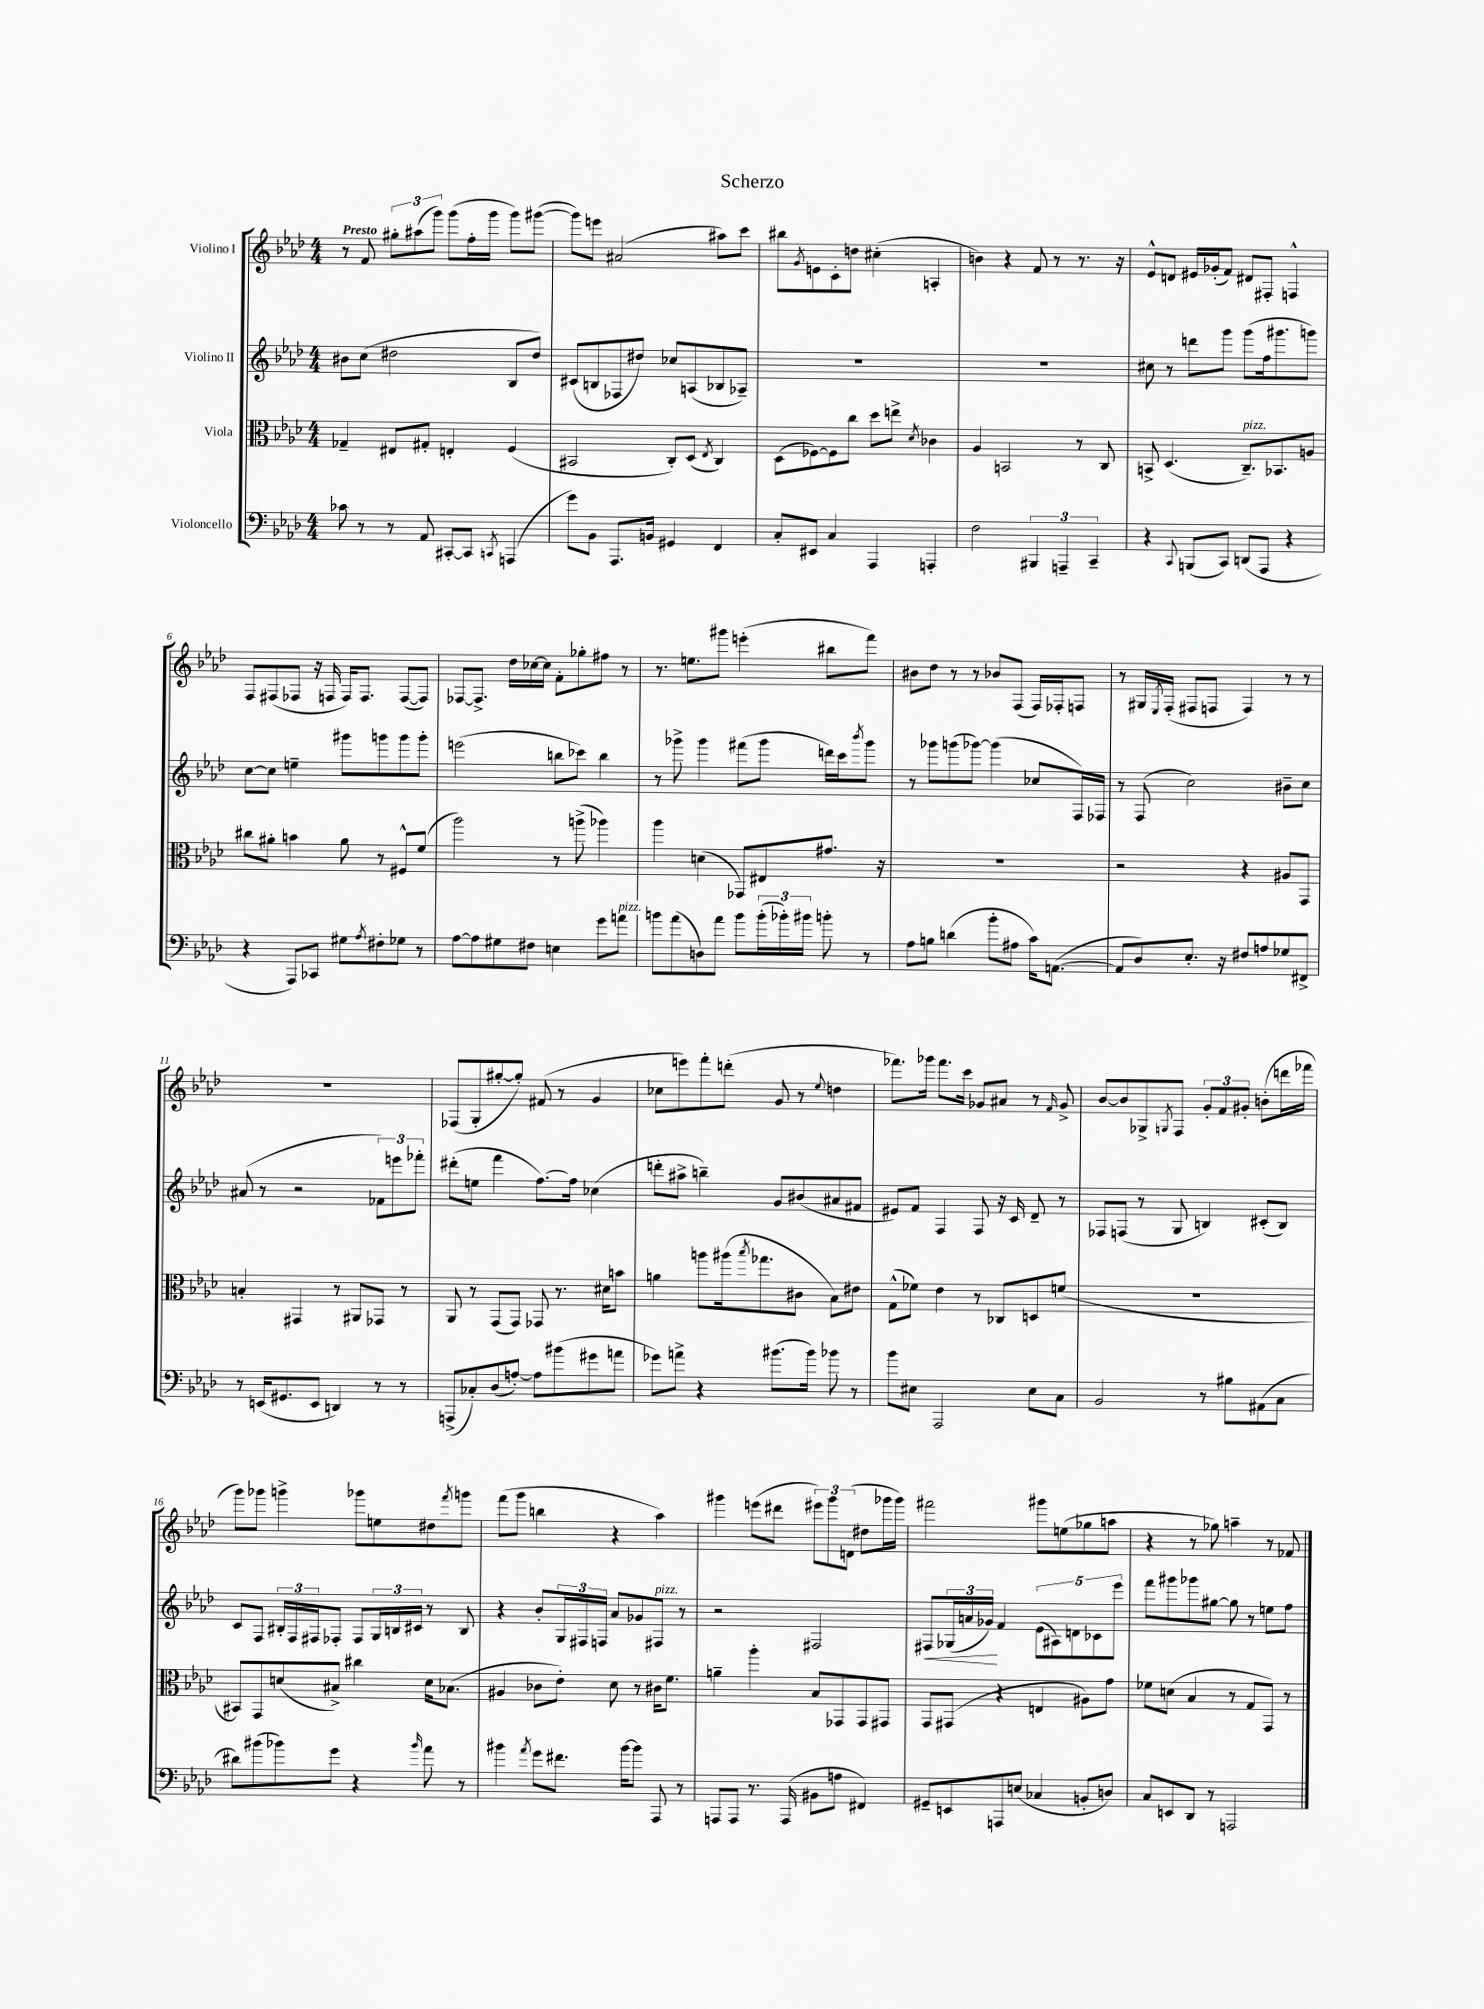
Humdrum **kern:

**kern	**kern	**kern	**kern
*staff4	*staff3	*staff2	*staff1
*clefF4	*clefC3	*clefG2	*clefG2
*k[b-e-a-d-]	*k[b-e-a-d-]	*k[b-e-a-d-]	*k[b-e-a-d-]
*M4/4	*M4/4	*M4/4	*M4/4
8c-\	4G-~/	8b#\L	8r
8r	.	(8cc\J	8f/
8r	8E#/L	2dd#\	12gg#'\L
.	.	.	(12aa#\
8AA-/	8G#'/J	.	.
.	.	.	12ggg\J)
[8CC#'/L	4E'/	.	(8ggg\L
8CC#/]J	.	.	16ff'\L
.	.	.	16ggg\JJ
8qCC/	.	.	.
(4AAA/	(4F/	8B-/L	8ggg\L)
.	.	8dd#/J)	([8ggg#\J
=	=	=	=
8g\L)	2BB#/	(8c#/L	8ggg#\]L)
8BB-\J	.	8B/	8eee\J
8.AAA-/L	.	8F-/	(2a#/
.	.	8dd#/J)	.
16BB/Jk	.	.	.
4GG#/	8C'/L)	8cc-/L	.
.	(8D-/J	(8A/	.
.	8qE-/	.	.
4FF/	4C/)	8B-/	8aa#\L)
.	.	8A-~/J)	8ccc\J
=	=	=	=
8C'/L	(8D-\L	1r	8bb#\L
.	.	.	8qg/
8EE#/J	[8F-\)	.	8e\
4C/	8F-\]	.	8c'\
.	8cc\J	.	8dd\J
4AAA-/	8dd-\L	.	(4cc#'\
.	8ee^\J	.	.
.	8qd-/	.	.
4AAA'/	4c-\	.	4A'/
=	=	=	=
2F\	4A-/	1r	4b\)
.	2BB/	.	4r
6BBB#/	.	.	8f/
.	.	.	8r
6AAA~/	.	.	.
.	8r	.	8.r
6CC~/	.	.	.
.	8C/	.	.
.	.	.	16r
=	=	=	=
4r	8BB^/	8cc#\	8e-^^/L
.	(4.D-/	8r	8d/J
8qqCC/	.	.	.
(8BBB/L	.	8ddd\L	16e#/LL
.	.	.	(16g-'/J
8CC/J)	.	8ggg\J	8f/J)
(8DD/L	8.C~/L)	(8ggg\L	8d#/L
8AAA-/J	.	16ff\k	8F#'/J
.	8.BB-/	8.ggg#\	.
4r	.	.	4F^^/
.	8A/J	8ggg\J)	.
=	=	=	=
4r	8cc#\L	[8cc\L	8F/L
.	8a#'\J	8cc\]J	(8F#/
8AAA-/L)	4b\	4ee~\	8F-/J
8CC-/J	.	.	16r
.	.	.	16F/
8G#\L	8a#\	8ggg#\L	16F/LK)
.	.	.	8.F/J
8qA-/	.	.	.
8F#'\	8r	8ggg\	.
8G-\J	8F#^^/L	8ggg\	([8F/L
8r	(8f/J	8ggg'\J	8F/]J)
=	=	=	=
[8A-\L	2aa-\)	(2eee\	[8F-/L
8A-\]	.	.	8.F-^/]J
8G#\	.	.	.
.	.	.	16dd-\LL
8F#\J	.	.	[16cc-\
.	.	.	16cc-\]JJ
4E\	8r	8bb\L	8f'\L
.	(8aa^\	8ccc-\J)	8gg-'\
8g\L	4aa-\)	4bb\	8ff#\J
8a\J	.	.	8r
=	=	=	=
8b\L	4aa-\	8r	8.r
(8a-\	.	8ggg-^\	.
.	.	.	8.ee\L
8D\)	(4d\	4ggg-\	.
8a-\J	.	.	8ggg#\J
8b\L	8GG-/L)	(8fff#\L	(4eee'\
(24b'\L	8E#/	8ggg-\J	.
24b-'\)	.	.	.
24b#\JJ	.	.	.
8b'\	8.g#/J	16ddd\LL)	8bb#\L
.	.	16ccc\J	.
.	.	8qbbb-/	.
8r	.	8ggg-\J	8fff\J)
.	16r	.	.
=	=	=	=
8A-\L	1r	8r	8b#\L
8B\J	.	8ggg-\L	8dd-\J
(4d\	.	(8ggg\	8r
.	.	[8ggg-\J)	8r
8b-'\L	.	(4ggg-\]	8b-/L
8A#\J	.	.	(8F/J
16c\LK)	.	8cc-/L	16F/LL)
([8.AA\J	.	.	16F-'/J
.	.	16F/L)	8F/J
.	.	16F-/JJ	.
=	=	=	=
8AA/]L	2r	8r	8r
8D-/)	.	(8F/	16G#/LL
.	.	.	8qE-/
.	.	.	(16F'/JJ
8.E-'/J	.	2cc\)	8F#/L
.	.	.	8F/J
16r	.	.	.
8F#/L	4r	.	4F/)
8A/	.	.	.
8G-/	8A#/L	8b#~\L	8r
8FF#^/J	8GG/J	8cc\J	8r
=	=	=	=
8r	4B'/	(8a#/	1r
(16EE/LK	.	8r	.
8.GG#/	.	.	.
.	4GG#/	2r	.
8EE/J	.	.	.
4DD/)	8r	.	.
.	8AA#/L	.	.
8r	8GG-/J	12f-\L)	.
.	.	12eee\	.
8r	8r	.	.
.	.	12fff-'\J	.
=	=	=	=
(8AAA^/L	8AA-/	(8ddd#'\L	(8F-/L
8C-'/)	8r	8ee\J	8G'/
(8D-/	(8GG/L	4fff\	[8gg#'/
[8A'/J)	8GG/J)	.	8gg#'/]J)
8A\]L	8GG-/	[8.ff\L)	(8f#/
(8b#\	8.r	.	8r
.	.	16ff\]Jk	.
8g#\	.	(4cc-\	4g/
.	16d#\LK	.	.
8a\J	8b\J	.	.
=	=	=	=
8g-\L)	4a\	8ddd'\L	8cc-\L
8a^\J	.	8aa#^\J	8eee\)
4r	8aa\L	4bb~\)	8fff'\
.	(16aa#\k	.	(8ddd'\J
.	8qbb-/	.	.
.	8.gg-\	.	.
(8.b#\L	.	8g/L	8g/
.	8c#\J	(8b#/	8r
16b#\Jk)	.	.	.
.	.	.	8qqee-/
8b-\	8B-\L)	8a#/	4dd\
8r	8e#\J	8f#/J	.
=	=	=	=
8b-\L	(8G^^\L	8e#/L)	8.fff-\L)
8E#\J	8f-\J)	8f/J	.
.	.	.	16ggg-\Jk
2AAA-/	4e-\	4F/	8.fff-\L
.	.	.	16ccc\Jk
.	8r	8F/	8g-/L
.	8C-/L	16r	8a#/J
.	.	16c/	.
8E#\L	8D/	8d-~/	8r
.	.	.	16qqf/
8C\J	(8f/J	8r	8g-^/
=	=	=	=
2BB-/	1r	8F-/L	[8b-/L
.	.	(8F/J	8b-/]
.	.	8r	8G-^/
.	.	.	8qG/
.	.	8G/	8F/J
8r	.	4B/)	12g'/L
.	.	.	12f/
8B#\L	.	.	.
.	.	.	12g#'/J
(8AA#\	.	(8c#'/L	(8b'\L
8C\J	.	8B/J)	16ddd\L
.	.	.	16fff-\JJ
=	=	=	=
8d#\L)	8BB#/L)	8c/L	8ggg\L)
(8b#\	8GG/	8F/J	8ggg-\J
8b-\)	(8d/	24B#'/LL	4ggg^\
.	.	24F/	.
.	.	24F#/J	.
8g\J	8B#^/J)	8F-'/J	.
4r	4cc#\	8F-/L	8ggg-\L
.	.	24G/L	8ee\
.	.	24B/	.
.	.	24c#/JJ	.
16qqb-/	.	.	.
8a-\	16d\LK	8r	8dd#\
.	(8.B-\J	.	.
.	.	.	8qfff/
8r	.	8B/	8ggg\J
=	=	=	=
4b#\	4A#/	4r	(8fff\L
.	.	.	8ggg\J
8qa-/	.	.	.
8g\L	8c-\L	8b-'/L	4bb\
8.f#\J	8e-'\J)	24G/L	.
.	.	24F#/	.
.	.	24F/JJ	.
.	8d-\	8a-/L	4r
[16b#\LK	.	.	.
8b#\]J	8r	8g-/	.
8AAA-/	16c#\LK	8F#/J	4aa-\)
.	8.f\J	.	.
8r	.	8r	.
=	=	=	=
8AAA/L	4a~\	2r	4ggg#\
8AAA/J	.	.	.
8.r	4aa-'\	.	(8eee\L
.	.	.	8ddd#\J
(16AAA/	.	.	.
8BB#\L	8B-/L	2F#/	12eee#\L)
.	.	.	12ggg#\
8A\J	8GG-/	.	.
.	.	.	(12d\J
4FF#/)	8GG-/	.	8dd#\L
.	8GG#/J	.	16ggg-\L
.	.	.	16ggg-\JJ)
=	=	=	=
8GG#~/L	8GG/L	8F#/L	2fff#\
8EE/	(8GG#/J	(24G-/L	.
.	.	24a/	.
.	.	24g-/JJ)	.
8AAA/	4r	4f/	.
(8E/J	.	.	.
4C-/	4E/	(10e-\L	8ggg#\L
.	.	10A#\)	.
.	.	.	(8ee\
.	.	10d\	.
8BB'/L	8A#\L)	.	8gg-\
.	.	10c-\	.
8D/J)	8g\J	.	8aa\J
.	.	10eee-\J	.
=	=	=	=
8C/L	8f-\L	8fff\L	4r
8EE/	(8d\J	8ggg#\	.
8DD-/J	4B-/	8ggg-\	8r
8r	.	[8gg#\J	8gg-\)
2AAA/	8r	8gg#\]	4aa~\
.	8G/L	8r	.
.	8GG/J)	8ee\L	8r
.	8r	8ff\J	8f-/
==	==	==	==
*-	*-	*-	*-
